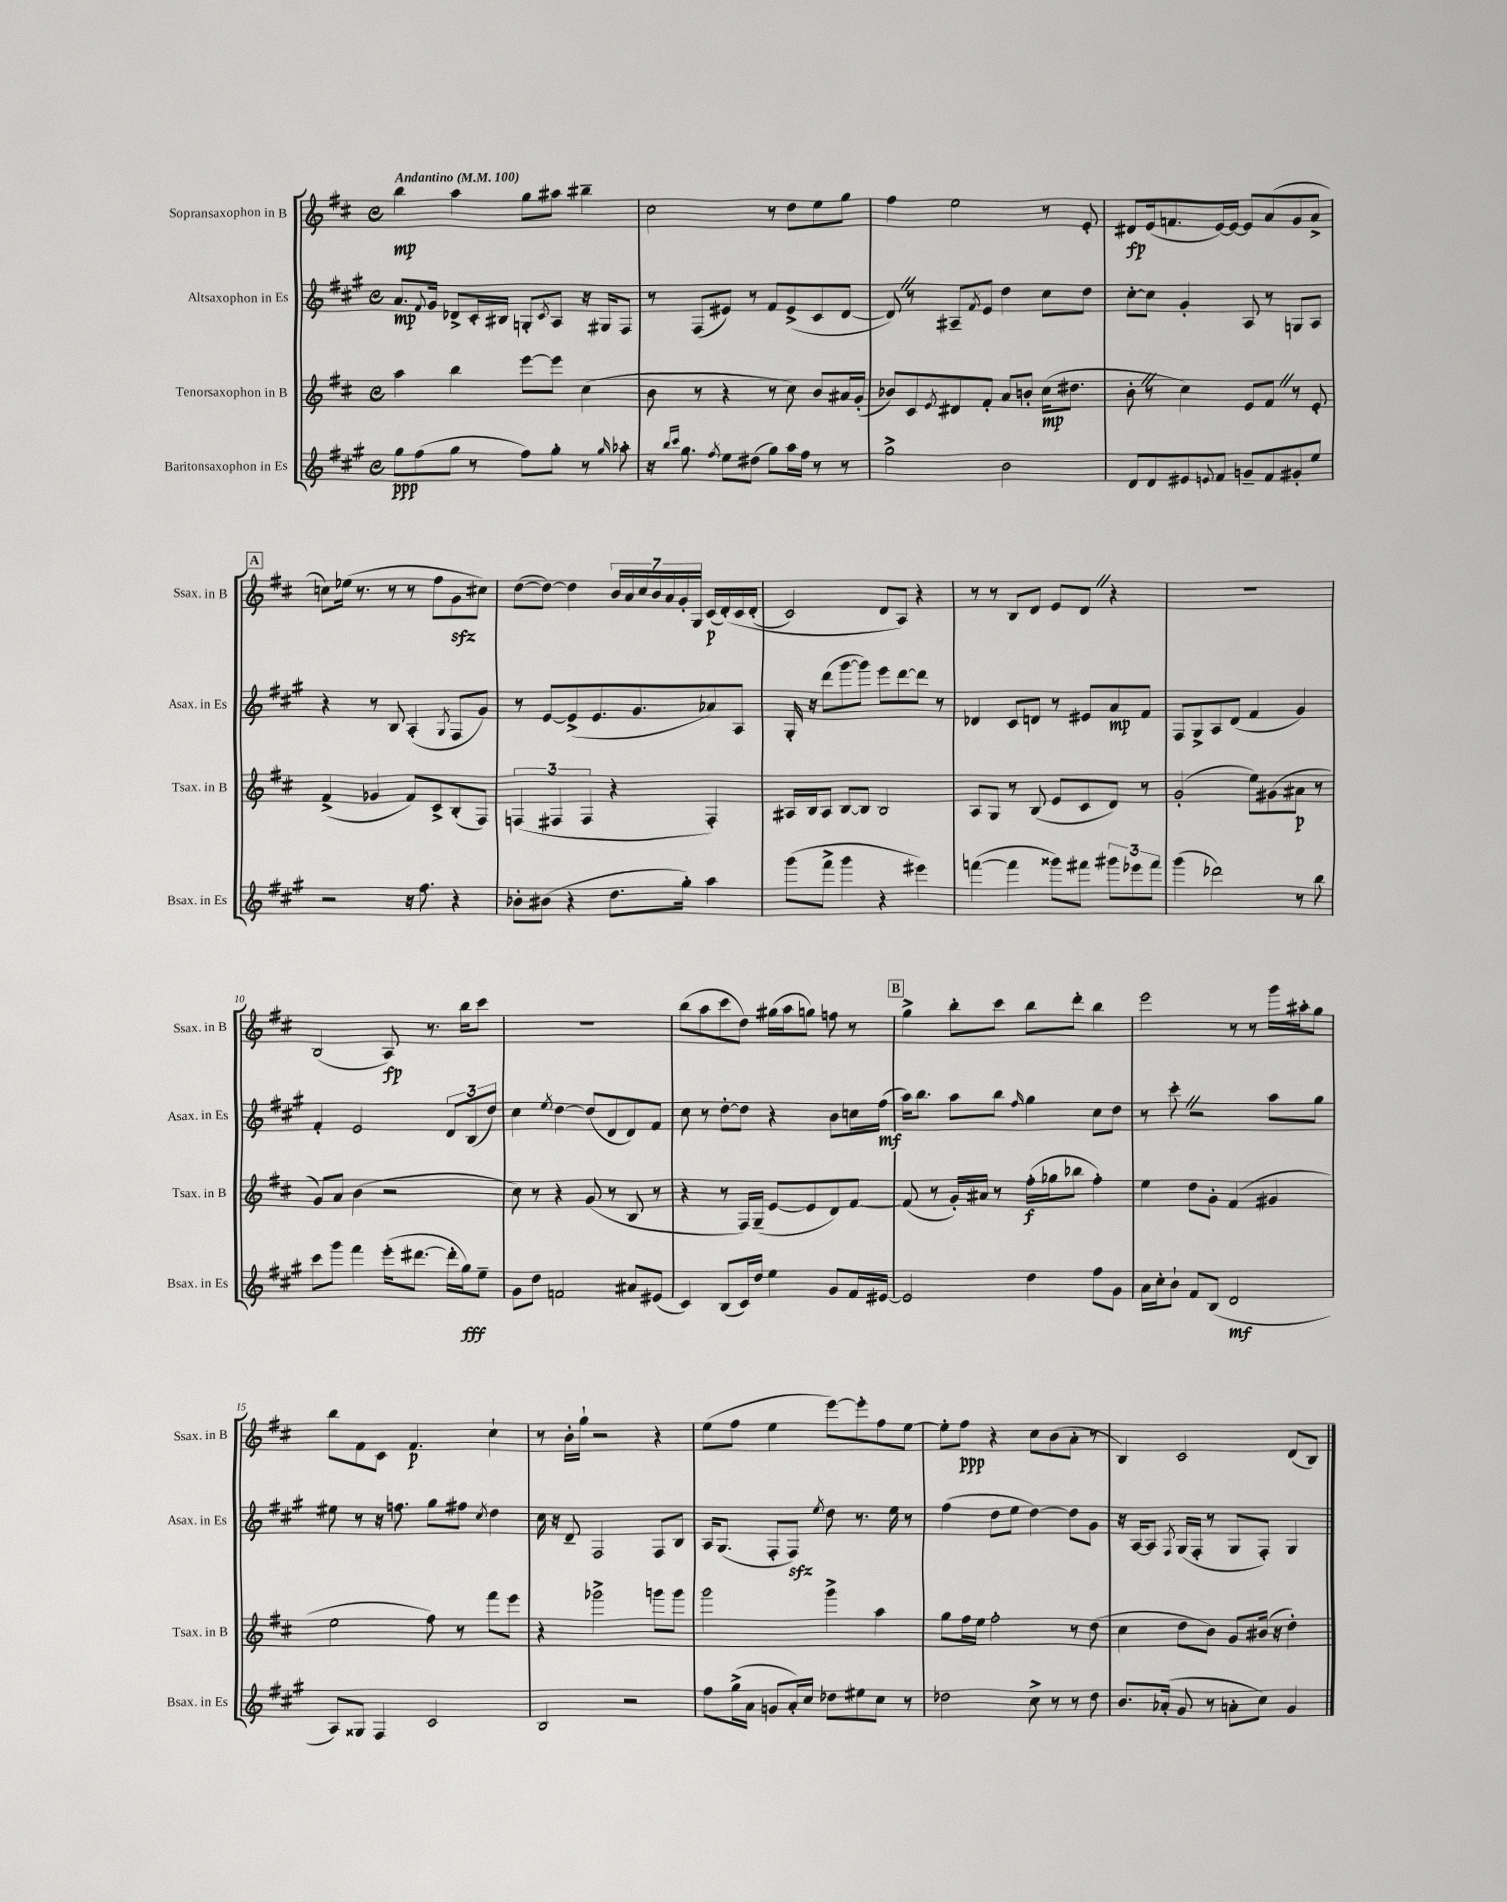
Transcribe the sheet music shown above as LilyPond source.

<<
\new StaffGroup <<
\new Staff = "s0" \with { instrumentName = "Sopransaxophon in B" shortInstrumentName = "Ssax. in B" } {
    \clef treble \key d \major \defaultTimeSignature \time 4/4 \tempo "Andantino" 4 = 100
    b''4\mp a''4 g''8 ais''8 bis''4-- |
    cis''2 r8 d''8 e''8 g''8 |
    fis''4 e''2 r8 e'8-. |
    dis'8\fp e'16( f'8. e'16~) e'16~ e'8 a'8( g'8 a'8-> |
    \mark \markup { \box "A" } c''8) ees''16( r8. r8 r8 fis''8 g'8\sfz cis''8) |
    d''8~( d''8~) d''4 \tuplet 7/4 { b'16 a'16 cis''16 b'16 a'16 g'16-. g16 } cis'16\p( d'16-.)\( cis'16 d'16-.( |
    cis'2) d'8 a8\) r4 |
    r8 r8 b8 d'8 e'8 d'8 \once \override BreathingSign.text = \markup { \musicglyph "scripts.caesura.straight" } \breathe r4 |
    R1 |
    b2( a8\fp) r8. b''16 cis'''8 |
    R1 |
    b''8( a''8 cis'''8 d''8) gis''16( a''16 g''8) f''8 r8 |
    \mark \markup { \box "B" } g''4-> b''8-. cis'''8 b''8 d'''8-. b''4 |
    e'''2 r8 r8 g'''16 ais''16-. g''8 |
    b''8 fis'8 cis'8 fis'4.\p cis''4-! |
    r8 b'16-. g''16-! r2 r4 |
    e''8( fis''8 e''4 e'''8~) e'''8-. fis''8 e''8~ |
    e''8-. fis''8\ppp r4 cis''8 b'8( a'8-. r8 |
    b4) cis'2 d'8( b8) \bar "|." |
}
\new Staff = "s1" \with { instrumentName = "Altsaxophon in Es" shortInstrumentName = "Asax. in Es" } {
    \clef treble \key a \major \defaultTimeSignature \time 4/4
    a'8.\mp \appoggiatura { fis'8 } gis'16 des'8-> cis'16-. bis16 g8-. \acciaccatura { cis'8 } a8 r16 gis16 fis8 |
    r8 fis8( eis'8) r8 fis'8 eis'8->( cis'8 d'8~ |
    d'8) \once \override BreathingSign.text = \markup { \musicglyph "scripts.caesura.straight" } \breathe r8 ais8-- \acciaccatura { fis'8 } e'8 d''4 cis''8 d''8 |
    cis''8~-. cis''8 gis'4-. a8 r8 g8 a8 |
    \mark \markup { \box "A" } r4 r8 b8 a4-.( \acciaccatura { gis8 } fis8 gis'8) |
    r8 e'8~ e'8->( e'8. gis'8. aes'8) a8 |
    gis16-. r16 d'''8( gis'''8~ gis'''8) e'''8 d'''8~ d'''8 r8 |
    des'4 cis'8 d'8 r8 eis'8 a'8\mp fis'8 |
    fis8 gis8-> a8 d'8( fis'4 gis'4) |
    fis'4-. e'2 \tuplet 3/2 { d'8 b8( d''8) } |
    cis''4 \acciaccatura { e''8 } d''4~ d''8( d'8 d'8) fis'8 |
    cis''8 r8 d''8~-. d''8 r4 b'8 c''16 fis''16\mf( |
    \mark \markup { \box "B" } a''16) b''8. a''8 b''8 \grace { fis''16 } gis''4 cis''8 d''8 |
    r8 cis'''8-. \once \override BreathingSign.text = \markup { \musicglyph "scripts.caesura.straight" } \breathe r2 a''8 gis''8 |
    eis''8 r8 r16 f''8. gis''8 fis''8 \acciaccatura { cis''8 } d''4 |
    cis''16 r16 d'8-- fis2 fis8 b8 |
    a16 gis8.( fis8-. fis8\sfz) \acciaccatura { e''8 } d''8 r8. e''16 r8 |
    fis''4( d''8 e''8 d''4~) d''8 gis'8 |
    r16 a16~ a8 \acciaccatura { fis8 } gis16( fis16-. r8 gis8 fis8-.) gis4 \bar "|." |
}
\new Staff = "s2" \with { instrumentName = "Tenorsaxophon in B" shortInstrumentName = "Tsax. in B" } {
    \clef treble \key d \major \defaultTimeSignature \time 4/4
    a''4 b''4 e'''8~ e'''8 cis''4( |
    b'8 r8 r4 r8 cis''8) b'8 ais'16 g'16-.( |
    bes'8) cis'8 \acciaccatura { e'8 } dis'8 fis'8-. a'8 b'8-. cis''16\mp( dis''8. |
    b'8-. \once \override BreathingSign.text = \markup { \musicglyph "scripts.caesura.straight" } \breathe r8 cis''4) e'8 fis'8 \once \override BreathingSign.text = \markup { \musicglyph "scripts.caesura.straight" } \breathe r8 e'8-. |
    \mark \markup { \box "A" } fis'4->( ges'4 fis'8) cis'8-> b8-.( fis8) |
    \tuplet 3/2 { f4( fis4 fis4 } r4 fis4-.) |
    ais16 b16 ais8 b8~ b8 b2 |
    a8 g8 r8 b8( e'8 cis'8 d'8) r8 |
    g'2-.( e''8) gis'8( ais'8\p r8 |
    g'8) a'8 b'4( r2 |
    cis''8) r8 r4 g'8( r8 b8 r8 |
    r4 r8 fis16) g16--( e'8~ e'8 d'8) fis'8~ |
    \mark \markup { \box "B" } fis'8( r8 g'16-.) ais'16 r8 fis''16-.\f( ges''16 bes''8 fis''4-.) |
    e''4 d''8 g'8-. fis'4( gis'4 |
    e''2 fis''8) r8 fis'''8 e'''8 |
    r4 ges'''2-> g'''8 g'''8 |
    g'''2 g'''4-> a''4 |
    g''8 fis''16 e''16 fis''2-. r8 d''8( |
    cis''4 d''8 b'8) g'8 bis'16( r16 d''4-.) \bar "|." |
}
\new Staff = "s3" \with { instrumentName = "Baritonsaxophon in Es" shortInstrumentName = "Bsax. in Es" } {
    \clef treble \key a \major \defaultTimeSignature \time 4/4
    gis''8\ppp fis''8( gis''8 r8 fis''8) gis''8-. r8 \grace { gis''16 } aes''8-. |
    r16 \grace { b''16 cis'''16 } gis''8. \acciaccatura { fis''8 } e''8 dis''8( gis''8) a''16 fis''16 r8 r8 |
    gis''2-> b'2 |
    d'8 d'8 eis'8 \appoggiatura { e'8 } fis'8 g'8-- fis'8 gis'8-. e''8 |
    \mark \markup { \box "A" } r2 r16 fis''8. r4 |
    bes'8-. bis'8( r4 d''8. gis''16-.) a''4 |
    gis'''8( fis'''8-> gis'''4 r4 eis'''4) |
    f'''4~( f'''4 gisis'''8) fis'''8 \tuplet 3/2 { gis'''8 ees'''8 fis'''8 } |
    gis'''4( des'''2) r8 b''8 |
    cis'''8 gis'''8 fis'''4 e'''16-.( dis'''8.~ dis'''16-. gis''16\fff) e''8-- |
    gis'8 d''8 f'2 ais'8 eis'8( |
    cis'4) b8( cis'16) d''16 e''4 gis'8 fis'16 eis'16~ |
    \mark \markup { \box "B" } eis'2 d''4 fis''8 gis'8 |
    a'16 cis''16-. b'8-! fis'8 b8( d'2\mf |
    a8) gisis8 fis4 cis'2 |
    b2 r2 |
    fis''8 gis''16->( a'16 g'8 a'16-.) cis''16 des''8 eis''8 cis''8 r8 |
    des''2 cis''8-> r8 r8 des''8 |
    b'8. aes'16-.( gis'8 r8 a'8-. cis''8) gis'4 \bar "|." |
}
>>
>>
